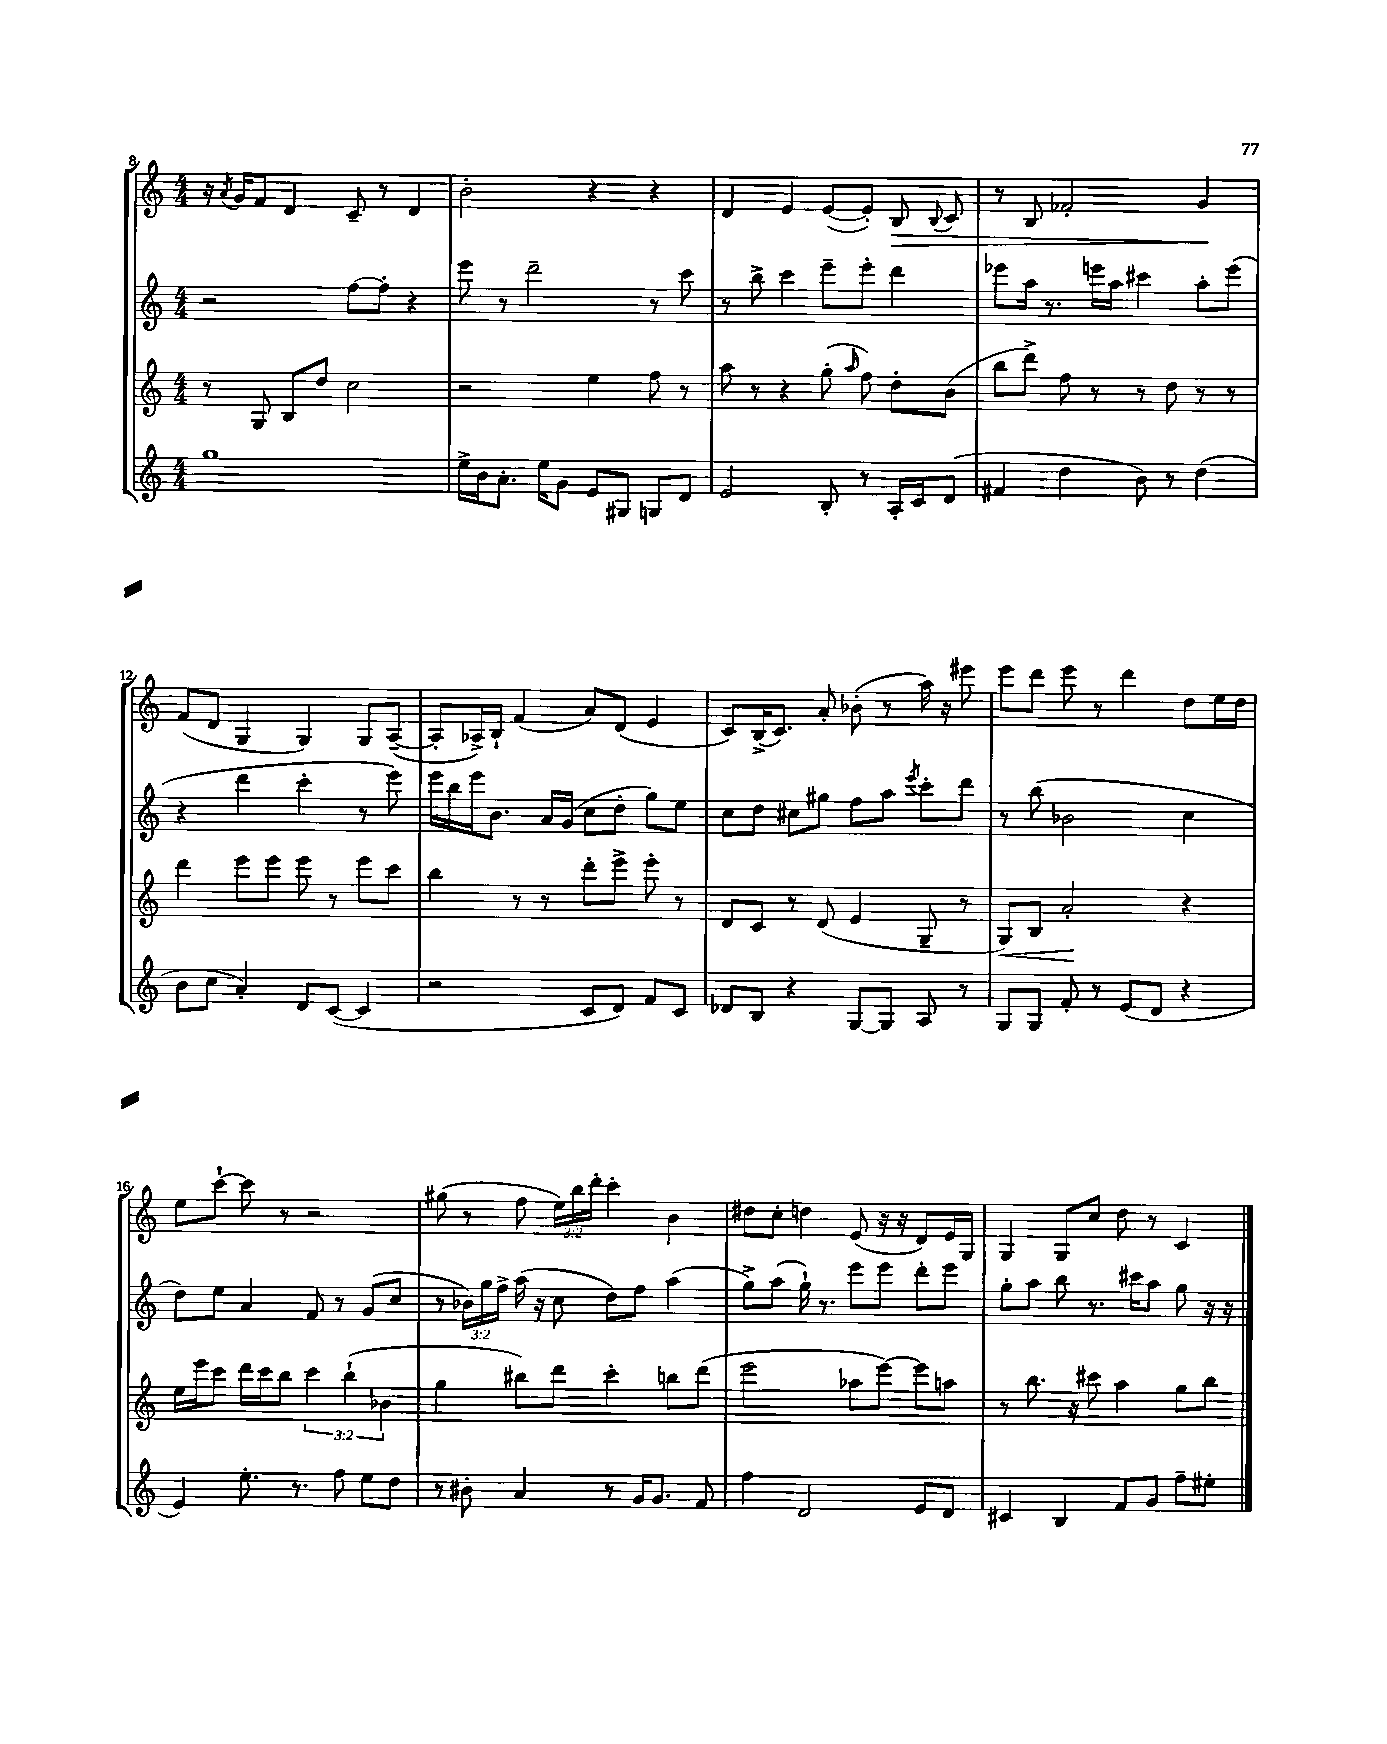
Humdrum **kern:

**kern	**kern	**kern	**kern
*staff4	*staff3	*staff2	*staff1
*clefG2	*clefG2	*clefG2	*clefG2
*k[]	*k[]	*k[]	*k[]
*M4/4	*M4/4	*M4/4	*M4/4
1gg	8r	2r	16r
.	.	.	8qa/
.	.	.	16g/LK
.	8G/	.	8f/J
.	8B/L	.	4d/
.	8dd/J	.	.
.	2cc\	[8ff\L	8c~/
.	.	8ff'\]J	8r
.	.	4r	4d/
=	=	=	=
16ee^\LL	2r	8eee\	2b'\
16b\J	.	.	.
8.a'\J	.	8r	.
.	.	2ddd~\	.
16ee\LK	.	.	.
8g\J	.	.	.
8e/L	4ee\	.	4r
8G#/J	.	.	.
8G/L	8ff\	8r	4r
8d/J	8r	8ccc\	.
=	=	=	=
2e/	8aa\	8r	4d/
.	8r	8bb^\	.
.	4r	4ccc\	4e/
8B'/	(8gg'\	8eee~\L	([8e/L
.	16qqaa/	.	.
8r	8ff\)	8eee'\J	8e'/]J)
16A'/LL	8dd'\L	4ddd\	8B/
16c/J	.	.	.
.	.	.	8qqB/
(8d/J	(8b\J	.	8c/
=	=	=	=
4f#/	8bb\L	8eee-\L	8r
.	8ddd^\J)	16aa\Jk	8B/
.	.	8.r	.
4dd\	8ff\	.	2f-'/
.	8r	16eee\LL	.
.	.	16aa\JJ	.
8b\)	8r	4ccc#\	.
8r	8dd\	.	.
(4dd\	8r	8aa'\L	4g/
.	8r	(8eee\J	.
=	=	=	=
8b\L	4ddd\	4r	(8f/L
8cc\J	.	.	8d/J
4a'/)	8eee\L	4ddd\	4G/
.	8eee\J	.	.
8d/L	8eee\	4ccc'\	4G/)
([8c/J	8r	.	.
4c/]	8eee\L	8r	8G/L
.	8ccc\J	8eee\)	([8A~/J
=	=	=	=
2r	4bb\	16eee\LL	8A'/]L
.	.	16bb\	.
.	.	16eee\J	16A-^/L)
.	.	8.b\J	16B`/JJ
.	8r	.	(4f/
.	8r	16a/LL	.
.	.	(16g/JJ	.
8c/L	8ddd'\L	8cc\L	8a/L)
8d/J)	8eee^\J	8dd'\J	(8d/J
8f/L	8eee'\	8gg\L)	4e/
8c/J	8r	8ee\J	.
=	=	=	=
8d-/L	8d/L	8cc\L	8c/L)
8B/J	8c/J	8dd\J	(16B^/K
.	.	.	8.c/J)
4r	8r	8cc#\L	.
.	(8d/	8gg#\J	8a'/
[8G/L	4e/	8ff\L	(8b-'\
8G/]J	.	8aa\J	8r
.	.	8qeee/	.
8A/	8G~/	8ccc'\L	16aa\)
.	.	.	16r
8r	8r	8ddd\J	8eee#\
=	=	=	=
8G/L	8G/L)	8r	8eee\L
8G/J	8B/J	(8bb\	8ddd\J
8f'/	2a'/	2b-\	8eee\
8r	.	.	8r
(8e/L	.	.	4ddd\
8d/J	.	.	.
4r	4r	4cc\	8dd\L
.	.	.	16ee\L
.	.	.	16dd\JJ
=	=	=	=
4e/)	16ee\LL	8dd\L)	8ee\L
.	16eee\J	.	.
.	8ccc\J	8ee\J	[8ccc`\J
8.ee'\	16ddd\LL	4a/	8ccc\]
.	16ccc\J	.	.
.	8bb\J	.	8r
8.r	.	.	.
.	6ccc\	8f/	2r
8ff\	.	8r	.
.	(6bb`\	.	.
8ee\L	.	(8g/L	.
.	6b-\	.	.
8dd\J	.	8cc/J	.
=	=	=	=
8r	4gg\	8r	(8gg#\
8b#'\	.	24b-\LL)	8r
.	.	24gg\	.
.	.	24ff^\JJ	.
4a/	8bb#\L)	(16aa\	8ff\
.	.	16r	.
.	8ddd\J	8cc\	24ee\LL)
.	.	.	24bb\
.	.	.	24ddd'\JJ
8r	4ccc'\	8dd\L)	4ccc'\
16g/LK	.	8ff\J	.
8.g/J	.	.	.
.	8bb\L	(4aa\	4b\
8f/	(8ddd\J	.	.
=	=	=	=
4ff\	2eee\	8gg^\L)	8dd#\L
.	.	(8aa\J	8cc'\J
2d/	.	16gg`\)	4dd\
.	.	8.r	.
.	8aa-\L	8eee\L	(8e/
.	[8eee\J)	8eee\J	16r
.	.	.	16r
8e/L	8eee\]L	8ddd'\L	8d/L)
8d/J	8aa\J	8eee\J	16e/L
.	.	.	16G/JJ
=	=	=	=
4c#/	8r	8gg'\L	4G/
.	8.bb\	8aa\J	.
4B/	.	8bb\	8G/L
.	16r	.	.
.	8ccc#\	8.r	8cc/J
8f/L	4aa\	.	8dd\
.	.	16ccc#\LK	.
8g/J	.	8aa\J	8r
8ff~\L	8gg\L	8gg\	4c/
8ee#'\J	8bb\J	16r	.
.	.	16r	.
==	==	==	==
*-	*-	*-	*-
